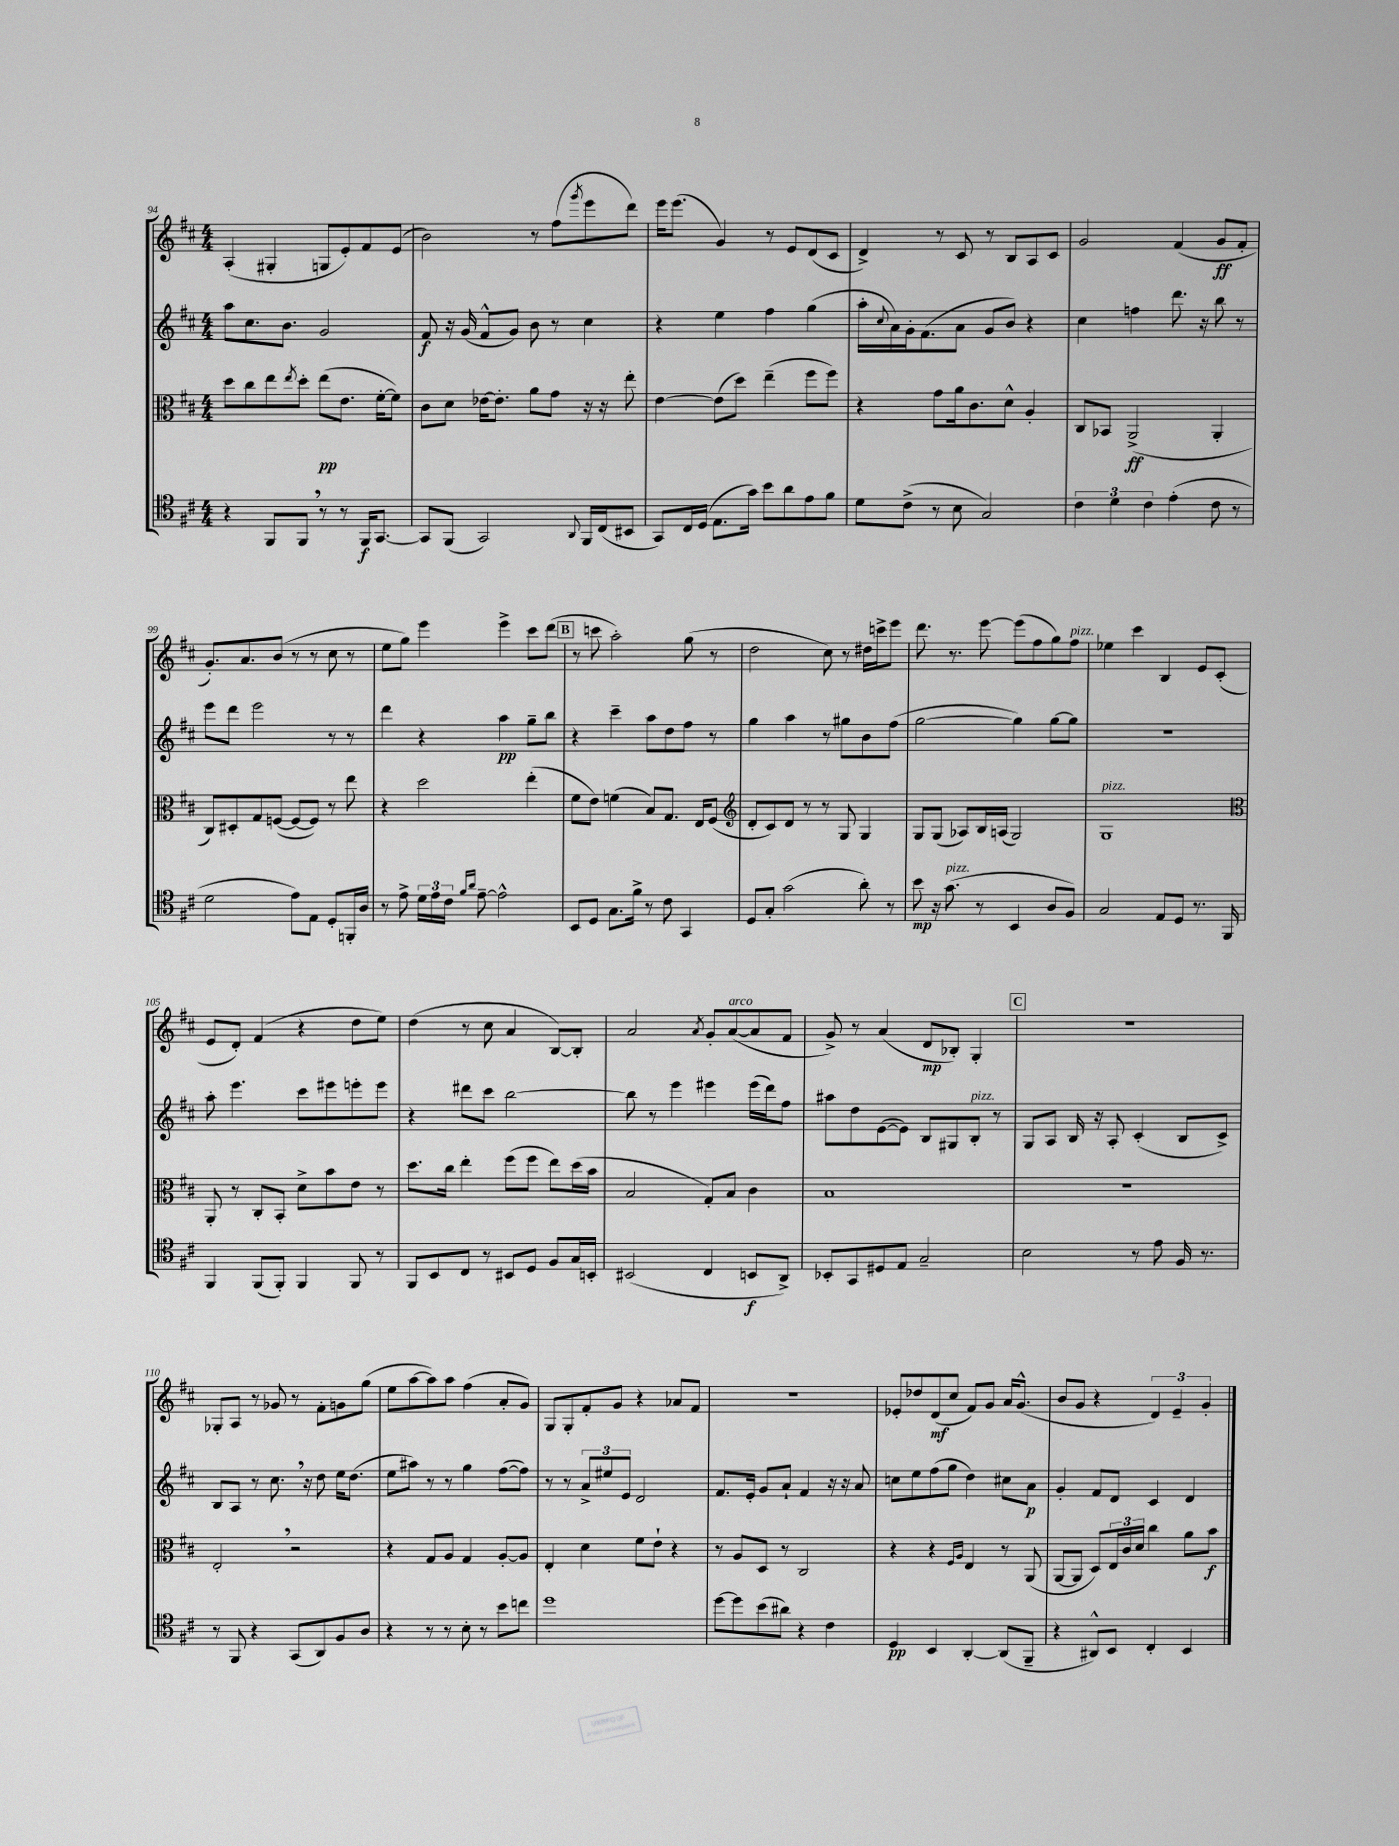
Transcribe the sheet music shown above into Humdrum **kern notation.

**kern	**kern	**kern	**kern
*staff4	*staff3	*staff2	*staff1
*clefC4	*clefC3	*clefG2	*clefG2
*k[f#c#]	*k[f#c#]	*k[f#c#]	*k[f#c#]
*M4/4	*M4/4	*M4/4	*M4/4
4r	8dd\L	8aa\L	(4A'/
.	8cc#\	8.cc#\	.
8FF#/L	8ee\	.	4G#'/
.	.	8.b\J	.
.	8qee/	.	.
8FF#/J	8dd'\J	.	.
8r	(8ee\L	2g/	8G/L
8r	8.e\J	.	8e'/)
16FF#/LK	.	.	8f#/
[8.GG/J	[16f#'\LK	.	.
.	8f#\]J)	.	(8e/J
=	=	=	=
8GG/]L	8c#\L	8f#/	2b\)
(8FF#/J	8d\J	16r	.
.	.	(16g/	.
2GG/)	[16e-\LK	8f#^^/L	.
.	8.e-'\]J	.	.
.	.	8g/J)	.
.	8a\L	8b\	8r
.	8g\J	8r	(8ff#\L
8qqAA/	.	.	8qggg/
16FF#/LL	16r	4cc#\	8eee\
(16C#/J	16r	.	.
8BB#/J	8ee'\	.	8ddd\J)
=	=	=	=
8GG/L)	[4e\	4r	16eee\LK
.	.	.	(8.eee\J
16C#/L	.	.	.
(16D/JJ	.	.	.
8.E\L	(8e\]L	4ee\	4g/)
.	8dd\J)	.	.
16g\Jk)	.	.	.
8b\L	(4ee~\	4ff#\	8r
8a\	.	.	8e/L
8e\	8ff#\L	(4gg\	(8d/
8f#\J	8ff#\J)	.	8c#/J
=	=	=	=
8d\L	4r	16aa'\LL	4d^/)
.	.	8qqcc#/	.
.	.	16a\)	.
(8c#^\J	.	16g'\J	.
.	.	(8.f#\	.
8r	8g\L	.	8r
8B\	16a\k	8a\J	8c#/
.	8.c#\	.	.
2G/)	.	8g/L	8r
.	8d^^\J	8b/J)	8B/L
.	4A'/	4r	8A/
.	.	.	8c#/J
=	=	=	=
6c#\	8C#/L	4cc#\	2g/
.	8BB-/J	.	.
6d\	.	.	.
.	(2AA^/	4ff\	.
6c#\	.	.	.
(4e'\	.	8.ddd\	(4f#/
.	.	16r	.
8c#\	4AA'/	8bb\	8g/L
8r	.	8r	8f#'/J
=	=	=	=
2d\	8C#/L)	8eee\L	8.g'/L)
.	8D#'/	8ddd\J	.
.	.	.	8.a/
.	8G/	2eee\	.
.	([8F/J	.	(8b/J
8e\L)	8F/_L	.	8r
8E\J	8F/]J)	.	8r
8D'/L	8r	8r	8cc#\
16FF'/L	8ee\	8r	8r
16A/JJ	.	.	.
=	=	=	=
8r	4r	4ddd\	8ee\L
8e^\	.	.	8gg\J)
24d\LL	2dd\	4r	4eee\
24e\	.	.	.
24c#\JJ	.	.	.
16qqf#/LL	.	.	.
16qqa/JJ	.	.	.
[8e~\	.	.	.
2e^^\]	.	4aa\	4eee^\
.	(4ee'\	8gg~\L	8ccc#\L
.	.	8bb\J	(8ddd\J
=	=	=	=
8BB/L	8f#\L	4r	8r
8D/J	8e\J)	.	8ccc\
8.G\L	(4f\	4ccc#~\	2aa'\)
16f#^\Jk	.	.	.
8r	8B/L)	8aa\L	.
8c#\	8.G/J	8dd\	.
4GG/	.	8ff#\J	(8gg\
.	16E/LK	.	.
.	(8F#/J	8r	8r
=	=	=	=
*	*clefG2	*	*
8D/L	8d'/L	4gg\	2dd\
8G'/J	8c#/)	.	.
(2g\	8d/J	4aa\	.
.	8r	.	.
.	8r	8r	8cc#\)
.	8G/	8gg#\L	8r
8a'\)	4G/	8b\	16dd#\LL
.	.	.	16ccc^\J
8r	.	(8ff#\J	8eee\J
=	=	=	=
8b\	8G/L	[2gg\	8.ddd\
16r	(8G/J	.	.
(8.g\	.	.	8.r
.	8A-/L)	.	.
8r	16B/L	.	[8eee\
.	(16A/JJ	.	.
4BB/	2G/)	4gg\])	(8eee\]L
.	.	.	8ff#\
8A/L	.	[8gg\L	8gg\)
8F#/J)	.	8gg\]J	8ff#\J
=	=	=	=
2G/	1G	1r	4ee-\
.	.	.	4ccc#\
8E/L	.	.	4B/
8D/J	.	.	.
8.r	.	.	8e/L
.	.	.	(8c#'/J
16FF#/	.	.	.
=	=	=	=
*	*clefC3	*	*
4FF#/	8AA'/	8aa'\	8e/L
.	8r	4.eee\	8d'/J)
(8FF#/L	8C#'/L	.	(4f#/
8FF#'/J)	8BB'/J	.	.
4FF#/	8d^\L	8ccc#\L	4r
.	8b\	8eee#\	.
8FF#/	8e\J	8eee'\	8dd\L
8r	8r	8eee\J	8ee\J)
=	=	=	=
8FF#/L	8.dd\L	4r	(4dd\
8BB/	.	.	.
.	16cc#\Jk	.	.
8C#/J	4ee'\	8ddd#\L	8r
8r	.	8ccc#\J	8cc#\
8BB#/L	(8ff#\L	[2bb\	4a/
8D/J	8ff#\J	.	.
8F#/L	8ee\L)	.	[8B/L)
16G/L	(16dd\L	.	8B'/]J
16BB'/JJ	16b\JJ	.	.
=	=	=	=
(2BB#/	2B/	8bb\]	2a/
.	.	8r	.
.	.	4eee\	.
.	.	.	8qa/
4C#/	8G'/L)	4eee#\	8g'/L
.	8B/J	.	([8a/
8BB/L	4c#\	(16eee#\LL	8a/]
.	.	16ddd\J)	.
8AA^/J)	.	8ff#\J	8f#/J
=	=	=	=
8BB-'/L	1B	8aa#\L	8g^/)
8GG/	.	8dd\	8r
8D#/	.	([8e\	(4a/
8E/J	.	8e\]J)	.
2G~/	.	8B/L	8d/L
.	.	8G#/	8B-'/J)
.	.	8B'/J	4G'/
.	.	8r	.
=	=	=	=
2B\	1r	8G/L	1r
.	.	8A/J	.
.	.	16B/	.
.	.	16r	.
.	.	8A'/	.
8r	.	(4c#'/	.
8e\	.	.	.
16F#/	.	8B/L	.
8.r	.	.	.
.	.	8c#^/J)	.
=	=	=	=
8r	2E'/	8B/L	8G-'/L
8FF#/	.	8A/J	8A/J
4r	.	8r	8r
.	.	8.cc#\	8g-/
(8GG/L	2r	.	8r
.	.	16r	.
8AA/)	.	8dd\	8f#'\L
8F#/	.	16ee\LK	8g\
.	.	(8.dd\J	.
8A/J	.	.	(8gg\J
=	=	=	=
4r	4r	8ee\L	8ee\L
.	.	8aa#\J)	[8aa\
8r	8G/L	8r	8aa\])
8r	8A/J	8r	8aa\J
8B'\	4G/	4gg\	(4ff#\
8r	.	.	.
8b\L	[8A'/L	([8ff#\L	8a'/L
8cc\J	8A/]J	8ff#\]J)	8g/J)
=	=	=	=
1dd	4E'/	8r	8G/L
.	.	8r	8G'/
.	4d\	12a^/L	8f#'/
.	.	12ee#/	.
.	.	.	8g/J
.	.	12e/J	.
.	8f#\L	2d/	4r
.	8e`\J	.	.
.	4r	.	8a-/L
.	.	.	8f#/J
=	=	=	=
[8dd\L	8r	8.f#/L	1r
8dd\]	8A/L	.	.
.	.	16e'/Jk	.
(8b\	8D/J	8g/L	.
8a#\J)	8r	8a`/J	.
4r	2C#/	4f#/	.
4c#\	.	16r	.
.	.	16r	.
.	.	8a/	.
=	=	=	=
4D/	4r	8cc\L	8e-'/L
.	.	8ee\	8dd-/
4BB/	4r	(8ff#\	(8d/
.	.	8gg\J	8cc#/J
.	16qqF#/LL	.	.
.	16qqA/JJ	.	.
[4AA'/	4E/	4dd\)	8f#/L)
.	.	.	8g/J
(8AA/]L	8r	8cc#\L	16a/LK
.	.	.	(8.g^^/J
8FF#~/J	(8AA/	8a\J	.
=	=	=	=
4r	[8AA/L	4g'/	8b/L
.	8AA/]J	.	8g/J
8AA#^^/L)	8D/L)	8f#/L	4r
8BB/J	24E/L	8d/J	.
.	24c#/	.	.
.	24d/JJ	.	.
4C#'/	4cc#\	4c#/	6d/)
.	.	.	6e~/
4BB/	8a\L	4d/	.
.	.	.	6g'/
.	8b\J	.	.
==	==	==	==
*-	*-	*-	*-
